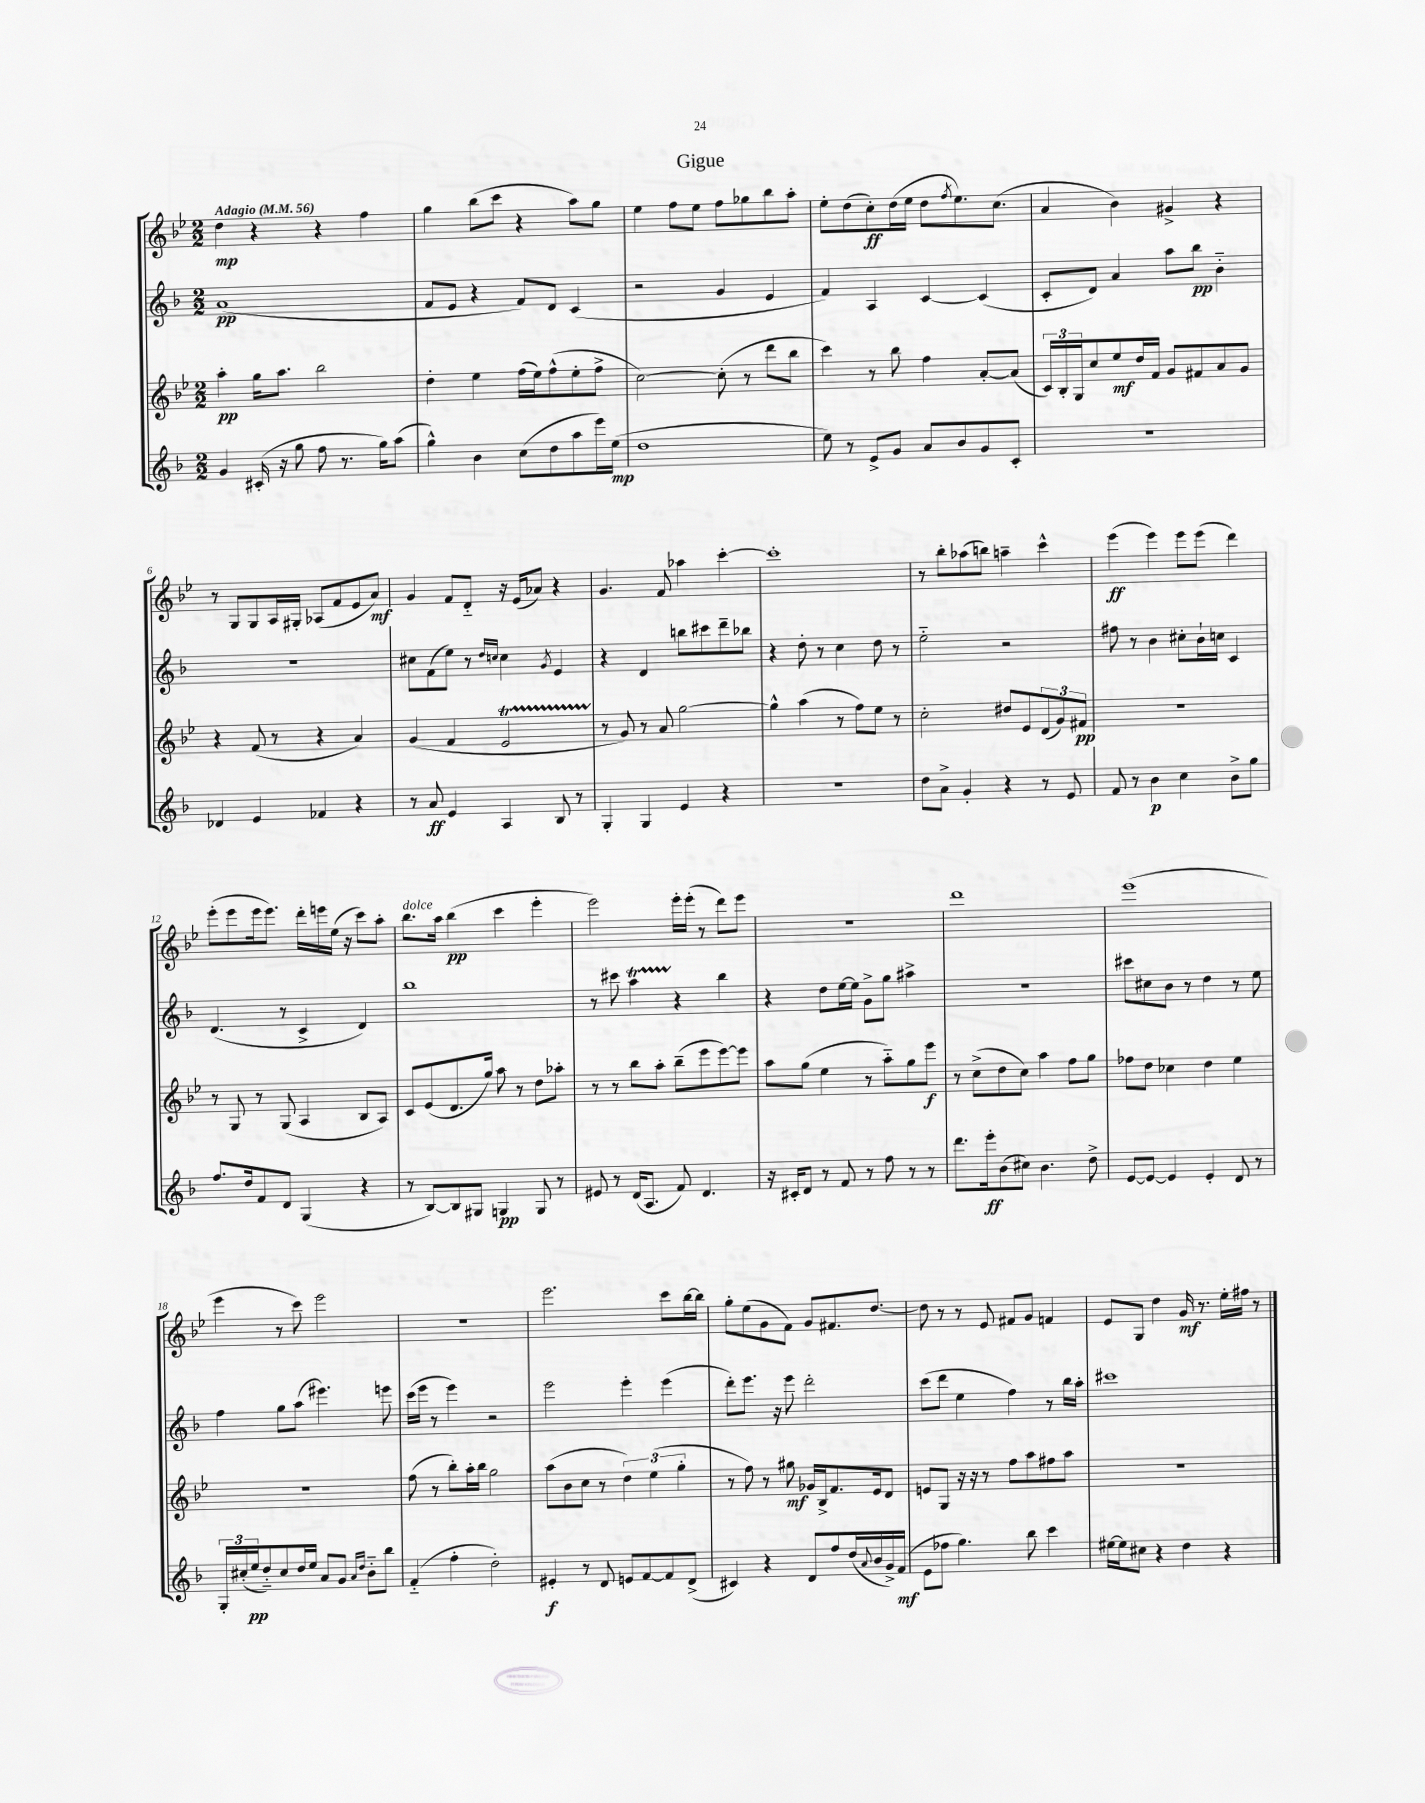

**kern	**kern	**kern	**kern
*staff4	*staff3	*staff2	*staff1
*clefG2	*clefG2	*clefG2	*clefG2
*k[b-]	*k[b-e-]	*k[b-]	*k[b-e-]
*M2/2	*M2/2	*M2/2	*M2/2
*MM56	*MM56	*MM56	*MM56
4g	4aa'	(1a	4dd
(16c#'	16gg	.	4r
16r	8.aa	.	.
8gg	.	.	.
8ff	2bb-	.	4r
8.r	.	.	.
.	.	.	4ff
16gg)	.	.	.
(8aa	.	.	.
=	=	=	=
4gg^^)	4dd'	8f	4gg
.	.	8e	.
4b-	4ee-	4r	(8bb-
.	.	.	8ccc
(8cc	(16ff	8f)	4r
.	16ee-)	.	.
8dd	(8ff^^	8d	.
8aa	8ee-'	(4c	8aa)
16eee)	8ff^	.	8gg
(16ee	.	.	.
=	=	=	=
1dd	[2cc)	2r	4ee-
.	.	.	8ff
.	.	.	8ee-
.	(8cc']	4g	8ff
.	8r	.	8gg-
.	8ddd	4e	8bb-
.	8bb-	.	8aa'
=	=	=	=
8ee)	4ccc)	4f)	8ee-'
8r	.	.	(8dd
8e^	8r	4A	8cc')
8g	8bb-	.	(16dd
.	.	.	16ee-
8a	4ff	[4c	8dd
.	.	.	8qff
8b-	.	.	8.ee-)
8g	[8a'	(4c]	.
.	.	.	(8.cc
8c'	(8a]	.	.
=	=	=	=
1r	24c)	8c'	4a
.	24B-'	.	.
.	24G	.	.
.	8cc	8d)	.
.	8ee-	4a	4b-)
.	16dd	.	.
.	16f	.	.
.	8g	8aa	4g#^
.	8f#	8bb-	.
.	8a	4b-'~	4r
.	8g	.	.
=	=	=	=
4d-	4r	1r	8r
.	.	.	8G
4e	(8f	.	8G
.	8r	.	16A
.	.	.	16G#'
4f-	4r	.	(8A-
.	.	.	8f
4r	4a)	.	8e-
.	.	.	8a)
=	=	=	=
8r	(4g	8cc#	4g
8a	.	(8f	.
4e	4f	8ee)	8f
.	.	8r	8d'~
.	.	16qqdd	.
.	.	16qqcc	.
4A	2e-	4cc	16r
.	.	.	(16e-
.	.	.	8a-)
.	.	8qg	.
8B-	.	4e	4r
8r	.	.	.
=	=	=	=
4G'	8r	4r	4.g
.	8g)	.	.
4G	8r	4d	.
.	8a	.	8f
4e	[2gg	8bb	4aa-
.	.	8ccc#	.
4r	.	8ddd~	[4ccc'
.	.	8bb-	.
=	=	=	=
1r	4gg^^]	4r	1ccc']
.	(4aa	8dd'	.
.	.	8r	.
.	8r	4cc	.
.	8ff)	.	.
.	8ee-	8dd	.
.	8r	8r	.
=	=	=	=
8dd	2cc'	2ee'~	8r
8a^	.	.	8bb-'
4g'	.	.	(8aa-
.	.	.	8bb)
4r	8dd#	2r	4aa~
.	8e-	.	.
8r	(12d	.	4ccc^^
.	12g)	.	.
8e	.	.	.
.	12f#	.	.
=	=	=	=
8f	1r	8ff#	(4eee-
8r	.	8r	.
4b-	.	4b-	4eee-)
4cc	.	8cc#'	8eee-
.	.	16b-`	(8eee-
.	.	16cc	.
8b-^	.	4c	4ddd)
8gg	.	.	.
=	=	=	=
8.ff	8r	(4.d	(8eee-'
.	8G	.	8eee-
16dd	.	.	.
8f	8r	.	16eee-
.	.	.	8.eee-)
8d	(8G	8r	.
(4G	4A	4c^	16ddd'
.	.	.	16eee
.	.	.	(16ee-
.	.	.	16r
4r	8B-	4d)	8ccc)
.	8A)	.	8aa'
=	=	=	=
8r	8c	1bb-	8.bb-
[8B-)	(8e-	.	.
.	.	.	16aa
8B-]	8.d	.	(4bb-
8G#	.	.	.
.	16gg)	.	.
4G	8aa	.	4ccc
.	8r	.	.
8G	8dd	.	4eee-'
8r	8aa-'	.	.
=	=	=	=
8e#	8r	8r	2eee-)
8r	8r	8ccc#	.
(16d	8bb-	4aa	.
8.A	.	.	.
.	8aa'	.	.
8f)	(8bb-~	4r	16eee-'
.	.	.	(16eee-'
4.d	8eee-	.	8r
.	[8eee-)	4bb-	8ddd)
.	8eee-]	.	8eee-
=	=	=	=
16r	8aa	4r	1r
16c#'	.	.	.
8d	(8gg	.	.
8r	4ee-	8dd	.
8f	.	[16ee	.
.	.	16ee]	.
8r	8r	8g^	.
8ff	8aa'~)	8gg	.
8r	8gg	4aa#^	.
8r	8eee-	.	.
=	=	=	=
8.ddd	8r	1r	1ddd
.	(8cc^	.	.
16eee'	.	.	.
(8b-	8dd	.	.
8cc#)	8cc)	.	.
4.b-	4aa	.	.
.	8ff	.	.
8dd^	8gg	.	.
=	=	=	=
[8e	8ff-	8ccc#	(1eee-
8e_	8dd	8cc#	.
4e]	4cc-	8b-	.
.	.	8r	.
4e'	4dd	4dd	.
8d	4ee-	8r	.
8r	.	8ee	.
=	=	=	=
24G'	1r	4ff	4eee-
(24cc#'	.	.	.
24ee	.	.	.
8dd'~)	.	.	.
8cc#	.	8gg	8r
16dd	.	(8aa	8ccc)
16ee	.	.	.
8a	.	4.eee#)	2eee-
8g	.	.	.
16qqa	.	.	.
16qqdd	.	.	.
8b-'~	.	.	.
8bb-	.	8eee	.
=	=	=	=
(4f'~	(8ff	(16ccc	1r
.	.	16eee	.
.	8r	8r	.
4ff'	8bb-')	4eee)	.
.	16aa'	.	.
.	16bb-	.	.
2dd')	2gg	2r	.
=	=	=	=
4e#'	(8aa	2eee	2.eee-
.	8b-	.	.
8r	8cc	.	.
8d	8r	.	.
8e	6dd)	4eee'	.
[8f	.	.	.
.	(6ee-	.	.
8f]	.	(4eee	8ccc
.	6gg'	.	.
(8d^	.	.	[16bb-
.	.	.	16bb-]
=	=	=	=
4c#)	8r	8ddd')	8gg'
.	8ff)	8.eee	(8ee-
4r	8r	.	8g
.	.	16r	.
.	8gg#	8eee	8f)
8d	16g-	2ddd'	8g
.	16B-^	.	.
8ff	8.f	.	8.f#
(16dd	.	.	.
8qqa	.	.	.
16b-	16e-	.	[8.dd
16g^)	8d	.	.
(16f	.	.	.
=	=	=	=
8e	8e	(8ccc	8dd]
8ff-	8G	8ddd	8r
4.gg)	16r	4ee	8r
.	16r	.	.
.	8r	.	8e-
.	8ff	4ff)	8f#
8bb-	8aa	.	8g
4ccc	8ff#	8r	4f
.	8aa	16bb-	.
.	.	16aa'	.
=	=	=	=
[16ee#	1r	1ccc#	8e-
16ee#]	.	.	.
8cc#	.	.	8G
4r	.	.	4dd
4dd	.	.	16g
.	.	.	8.r
4r	.	.	16ee-'
.	.	.	16ff#
.	.	.	8r
==	==	==	==
*-	*-	*-	*-
